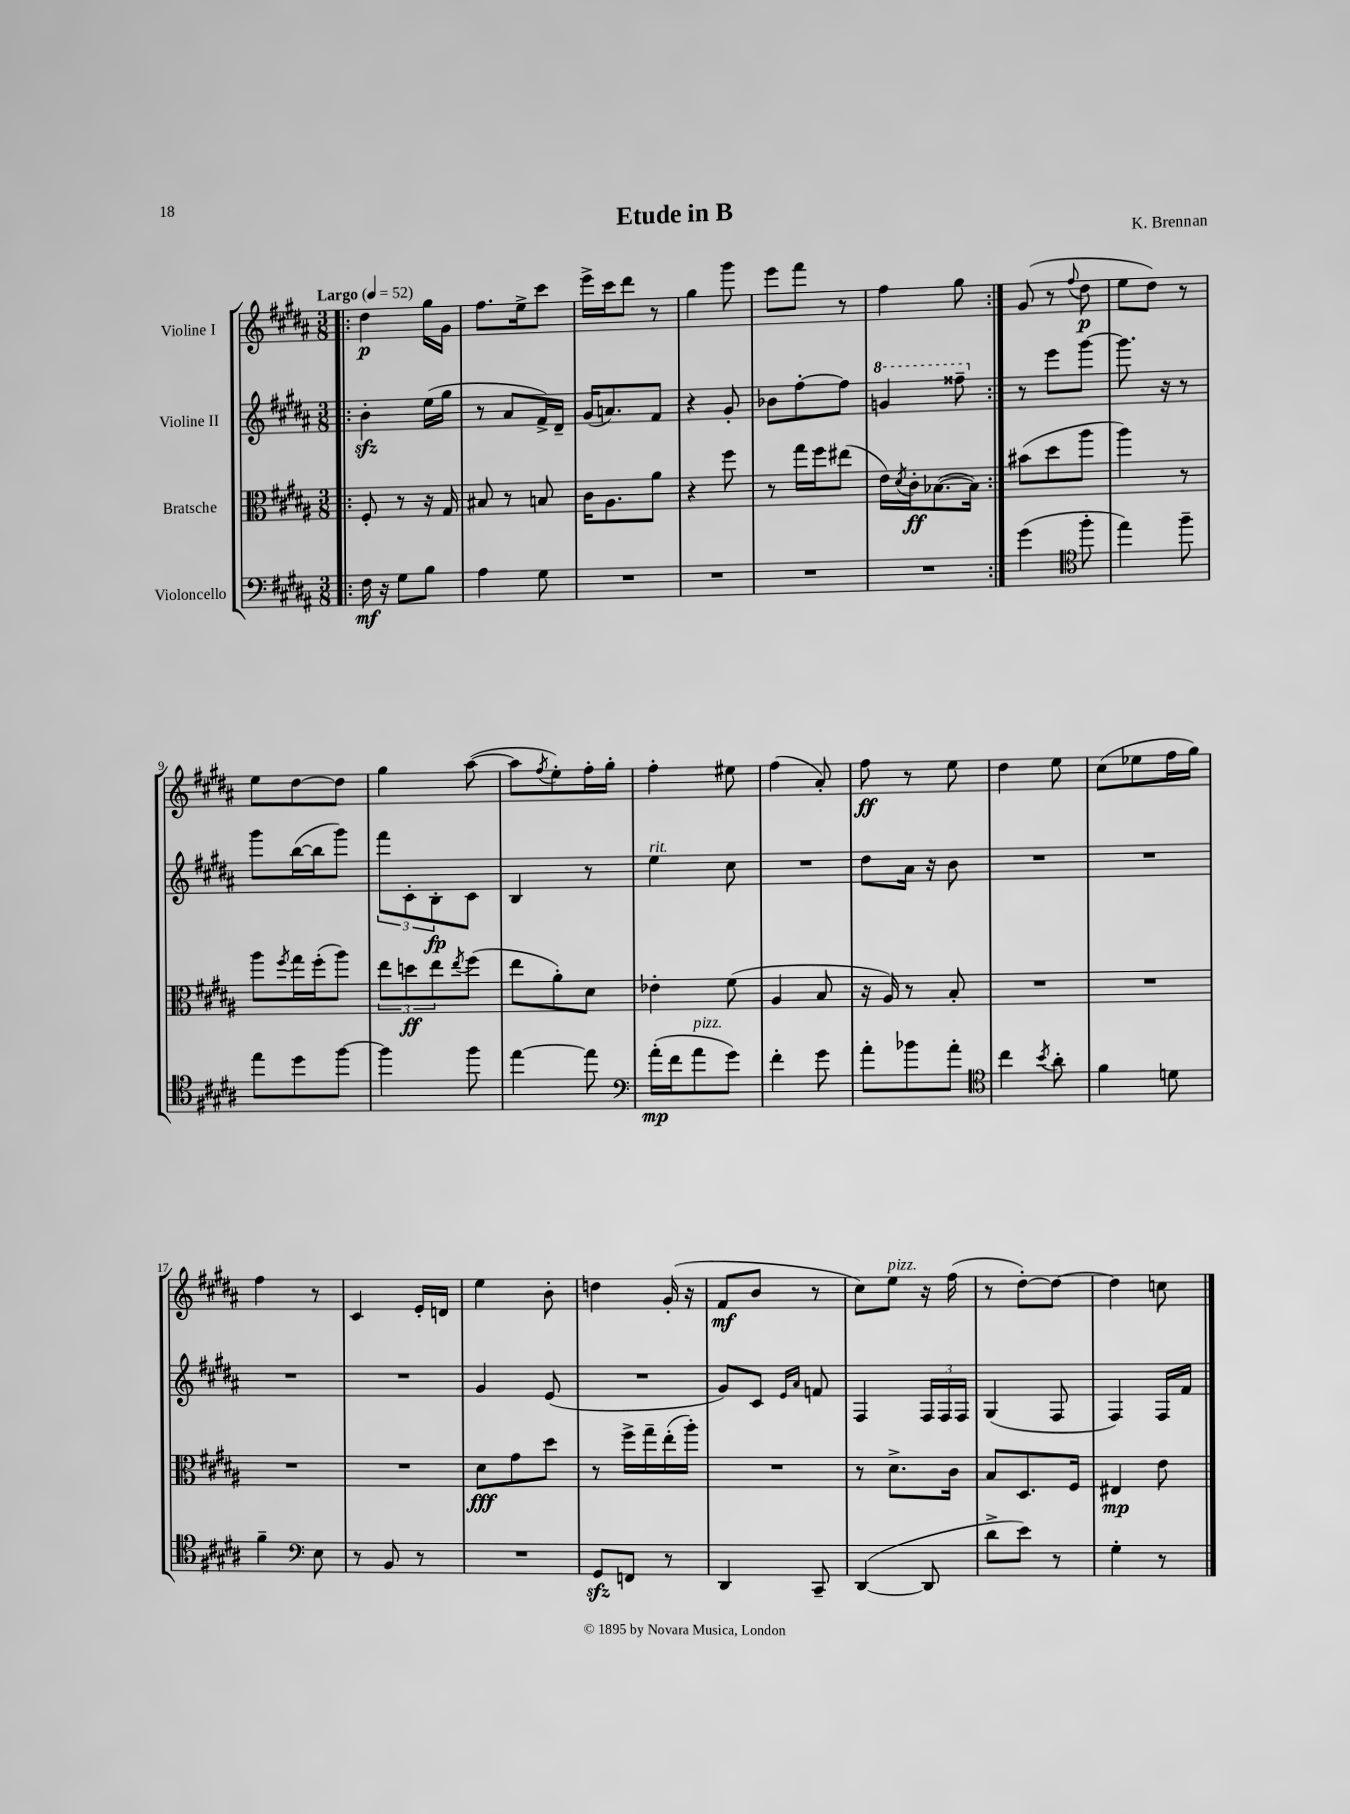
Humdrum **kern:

**kern	**kern	**kern	**kern
*staff4	*staff3	*staff2	*staff1
*clefF4	*clefC3	*clefG2	*clefG2
*k[f#c#g#d#a#]	*k[f#c#g#d#a#]	*k[f#c#g#d#a#]	*k[f#c#g#d#a#]
*M3/8	*M3/8	*M3/8	*M3/8
*MM52	*MM52	*MM52	*MM52
=!|:	=!|:	=!|:	=!|:
16F#	8F#'	4b'	4dd#
16r	.	.	.
8G#	8r	.	.
8B	16r	(16ee	16gg#
.	16G#	16gg#	16g#
=	=	=	=
4A#	8B#	8r	8.ff#
.	8r	8a#	.
.	.	.	16ee^
8G#	8B	16f#^)	8ccc#
.	.	16d#~	.
=	=	=	=
4.r	16c#	(16g#	16eee^
.	8.A#	8.a)	16ccc#
.	.	.	8ddd#
.	8a#	8f#	8r
=	=	=	=
4.r	4r	4r	4gg#
.	8ff#	8g#'	8ggg#
=	=	=	=
4.r	8r	8b-	8eee
.	16gg#	[8ff#'	8fff#
.	16ff#	.	.
.	(8ee#	8ff#]	8r
=	=	=	=
4.r	16e)	4gg	4ff#
.	8qd#	.	.
.	16c#'	.	.
.	([8.B-	.	.
.	.	8fff##~	8gg#
.	16B-])	.	.
=:|!	=:|!	=:|!	=:|!
(4g#	(8b#	8r	(8g#
.	8dd#	8eee	8r
*clefC4	*	*	*
.	.	.	8qqff#
8ff#'	8aa#	[8ggg#	8dd#
=	=	=	=
4ee)	4aa#)	8.ggg#]	8ee
.	.	.	8dd#)
.	.	16r	.
8ff#~	8r	8r	8r
=	=	=	=
8ee	8aa#	8ggg#	8ee
.	8qff#	.	.
8dd#	16gg#	([16bb	[8dd#
.	(16ff#'	16bb]	.
[8ff#	8aa#)	8ggg#)	8dd#]
=	=	=	=
4ff#]	12ee	12fff#	4gg#
.	12dd	12c#'	.
.	12ee	12B'	.
.	8qee	.	.
8ff#	(8ff#	8c#	([8aa#
=	=	=	=
[4ee	8ee	4B	8aa#]
.	.	.	8qff#
.	8a#')	.	8ee')
8ee]	8d#	8r	16ff#'
.	.	.	16gg#'
=	=	=	=
*clefF4	*	*	*
(16a#'	4e-'	4ee	4ff#'
16f#	.	.	.
8a#	.	.	.
8g#)	(8f#	8cc#	8ee#
=	=	=	=
4f#'	4A#	4.r	(4ff#
8g#	8B	.	8a#')
=	=	=	=
8a#'	16r	8dd#	8ff#
.	16A#)	.	.
8b-	8r	16a#	8r
.	.	16r	.
8a#'	8B'	8b	8ee
=	=	=	=
*clefC4	*	*	*
4cc#	4.r	4.r	4dd#
8qb	.	.	.
8a#'	.	.	8ee
=	=	=	=
4f#	4.r	4.r	(8cc#
.	.	.	8ee-
8d	.	.	16ff#
.	.	.	16gg#)
=	=	=	=
4f#~	4.r	4.r	4ff#
*clefF4	*	*	*
8E	.	.	8r
=	=	=	=
8r	4.r	4.r	4c#
8BB	.	.	.
8r	.	.	16e'
.	.	.	16d
=	=	=	=
4.r	8d#	4g#	4ee
.	8g#	.	.
.	8dd#	(8e	8b'
=	=	=	=
8GG#	8r	4.r	4dd
8FF	16ff#^	.	.
.	16gg#~	.	.
8r	(16ee'	.	(16g#'
.	16aa#')	.	16r
=	=	=	=
4DD#	4.r	8g#)	8f#
.	.	8c#	8b
.	.	16qqe	.
.	.	16qqa#	.
8CC#~	.	8f	8r
=	=	=	=
([4DD#	8r	4F#	8cc#)
.	8.d#^	.	8ee
8DD#]	.	24F#	16r
.	.	24F#	.
.	16c#	.	(16ff#
.	.	24F#	.
=	=	=	=
8d#^	8B	(4G#	8r
8e)	8.D#	.	[8dd#')
8r	.	8F#	8dd#_
.	16F#	.	.
=	=	=	=
4G#'	4E#	4F#)	4dd#]
8r	8e	16F#	8cc
.	.	16f#	.
==	==	==	==
*-	*-	*-	*-
